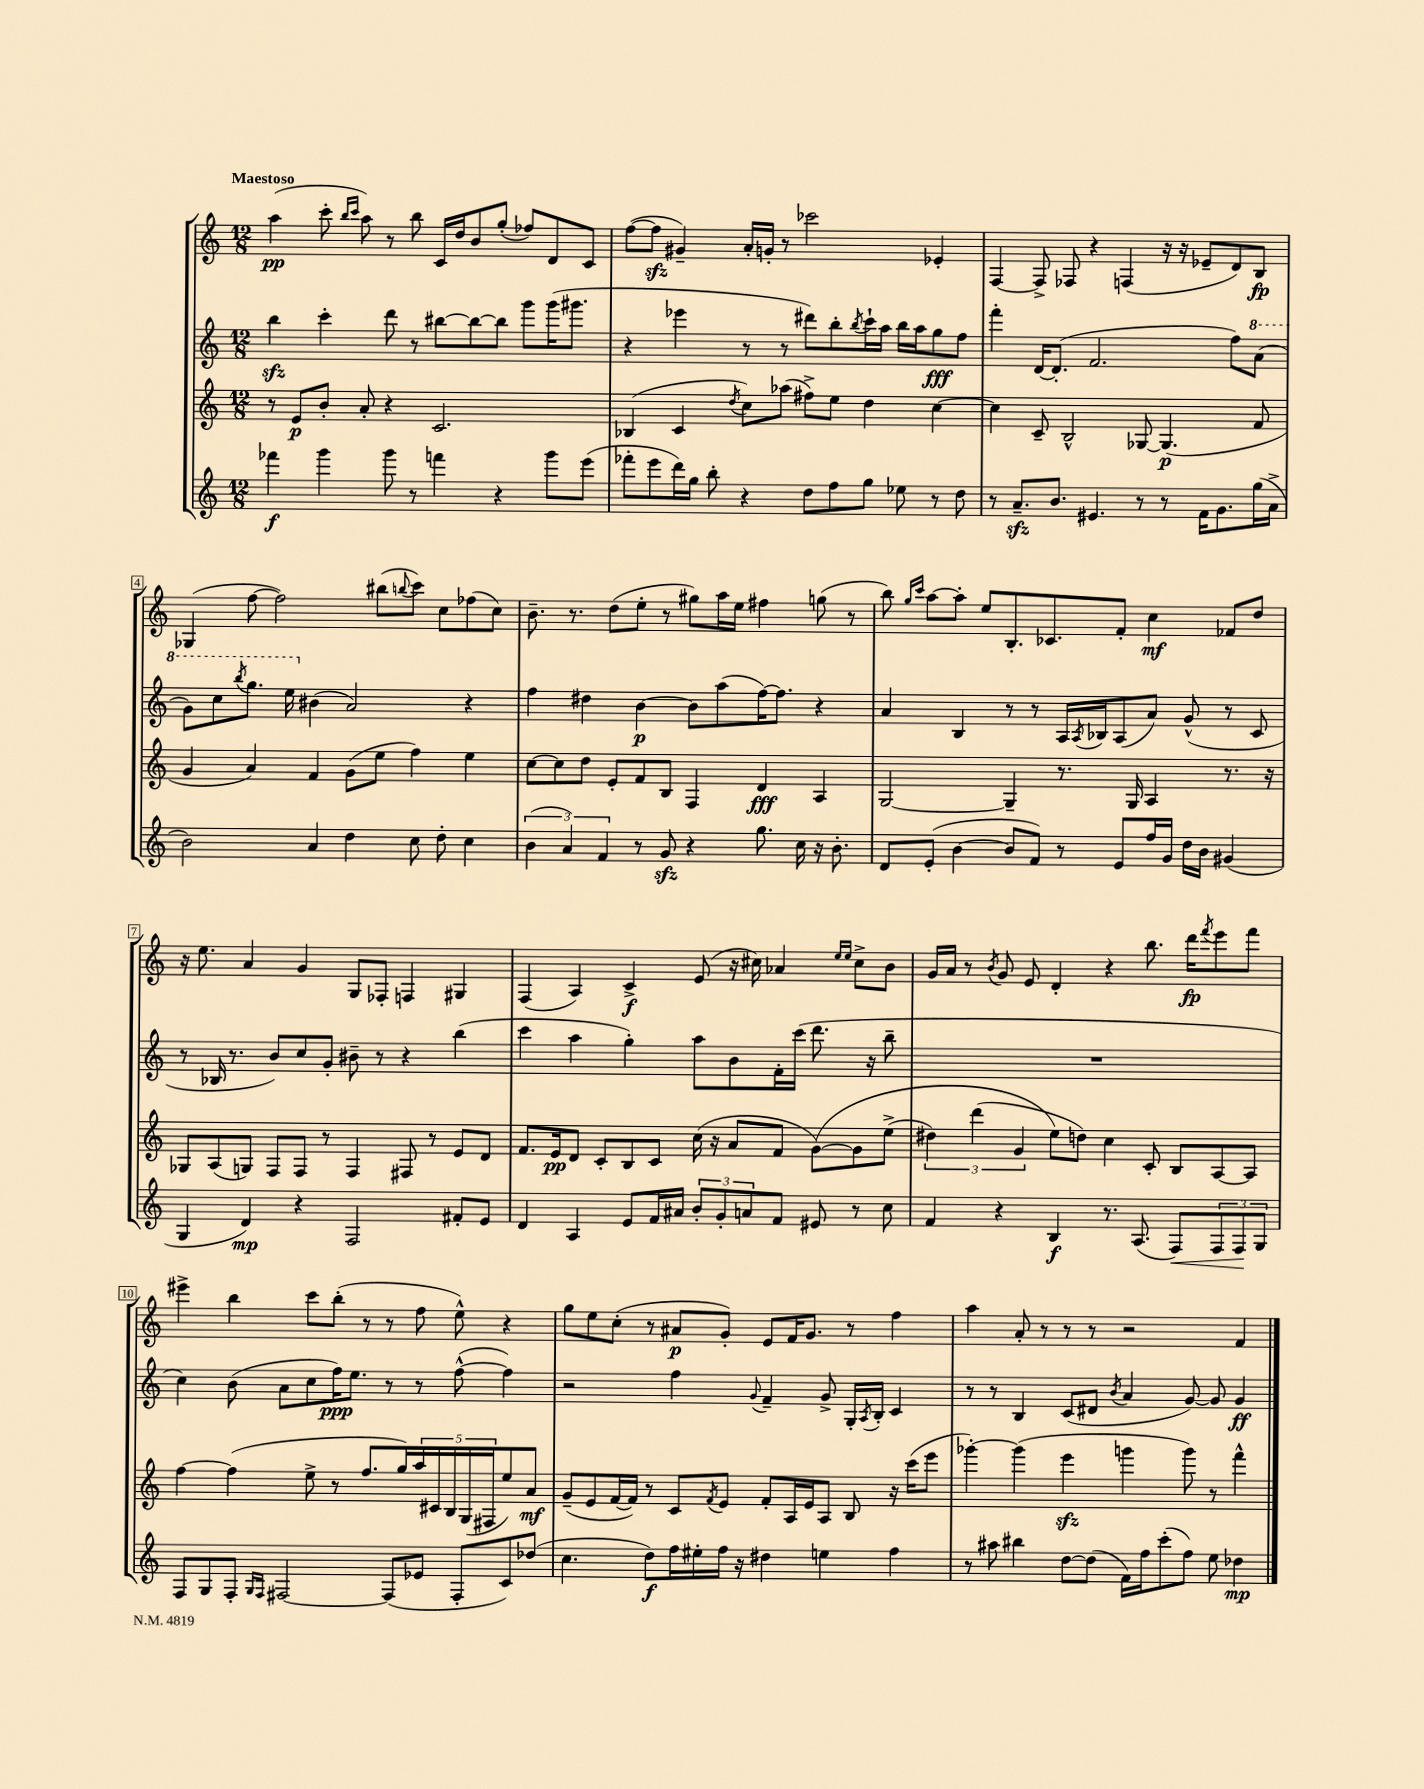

**kern	**kern	**kern	**kern
*staff4	*staff3	*staff2	*staff1
*clefG2	*clefG2	*clefG2	*clefG2
*k[]	*k[]	*k[]	*k[]
*M12/8	*M12/8	*M12/8	*M12/8
4fff-\	8r	4bb\	(4aa\
.	8e/L	.	.
4ggg\	8b'/J	4ccc'\	8ccc'\
.	.	.	16qqbb/LL
.	.	.	16qqccc/JJ
.	8a'/	.	8aa\)
8ggg\	4r	8ddd\	8r
8r	.	8r	8bb\
4fff\	2.c/	[8bb#\L	16c/LL
.	.	.	16dd/J
.	.	8bb#\_	8b/
4r	.	8bb#\]J	(8gg'/J
.	.	8ggg\L	8ff-/L)
8ggg\L	.	(16ggg\K	8d/
.	.	8.ggg#\J	.
(8eee\J	.	.	8c/J
=	=	=	=
8fff-'\L	(4B-/	4r	([8ff\L
8eee\	.	.	8ff\]J
16ddd\L)	4c/	4eee-\	4g#~/)
16gg\JJ	.	.	.
8bb'\	.	.	.
.	8qdd/	.	.
4r	8cc\L)	8r	16a'/LL
.	.	.	16g'/JJ
.	(8aa-\J	8r	8r
8dd\L	8ff#^\L)	8ddd#\L)	2ccc-\
8ff\	8ee\J	8bb'\	.
.	.	8qbb/	.
8gg\J	4dd\	16ccc`\L	.
.	.	16aa\JJ	.
8ee-\	.	16bb\LL	.
.	.	16aa\J	.
8r	[4cc\	8gg\	4e-'/
8dd\	.	8ff\J	.
=	=	=	=
8r	4cc\]	4fff'\	[4F/
8.a~/L	.	.	.
.	8c~/	[16d/LK	8F^/]
8.b/J	.	(8.d'/]J	.
.	2B^^/	.	8F-/
4.e#/	.	2.f/	4r
.	.	.	(4F/
8r	[8G-/	.	.
8r	(4.G-/]	.	16r
.	.	.	16r
16f\LK	.	.	8e-~/L
8.g\	.	.	.
.	.	8ff\L)	8d/)
(16gg\L	8f/	(8aa\J	8B/J
16a^\JJ	.	.	.
=	=	=	=
2b\)	4g/	8gg\L)	(4G-/
.	.	8ccc\	.
.	.	8qbbb/	.
.	4a/)	8.ggg\J	[8ff\
.	.	.	2ff\])
.	.	16eee\	.
4a/	4f/	(4b#\	.
4dd\	(8g\L	2a/)	.
.	8ee\J	.	(8bb#\L
.	.	.	8qqbb/
8cc\	4ff\)	.	8ccc\J)
8dd'\	.	.	8cc\L
4cc\	4ee\	4r	(8ff-\
.	.	.	8cc\J)
=	=	=	=
(6b\	[8cc\L	4ff\	8.b~\
.	8cc\]	.	.
6a/)	.	.	.
.	.	.	8.r
.	8dd\J	4dd#\	.
6f/	.	.	.
.	8e'/L	.	(8dd\L
8r	8f/	[4b\	8ee'\J
8g/	8B/J	.	8r
4r	4F/	8b\]L	8gg#\L)
.	.	(8aa\	16aa\L
.	.	.	16ee\JJ
8.gg\	4d/	[16ff\K)	4ff#\
.	.	8.ff\]J	.
16cc\	.	.	.
16r	4A/	4r	(8gg\
8.b'\	.	.	.
.	.	.	8r
=	=	=	=
8d/L	[2G/	4a/	8bb\)
.	.	.	16qqgg/LL
.	.	.	16qqccc/JJ
(8e'/J	.	.	[8aa\L
[4b\	.	4B/	8aa'\]J
.	.	.	8ee/L
8b/]L	4G~/]	8r	8.B'/
8f/J)	.	8r	.
.	.	.	8.c-/
8r	8.r	16A/LL	.
.	.	8qA/	.
.	.	16B-/J	.
8e/L	.	(8A/	8f'/J
.	16G/	.	.
16ff/L	4A/	8a/J)	4cc\
16g/JJ	.	.	.
16dd\LL	.	(8g^^/	.
16b\JJ	.	.	.
(4g#/	8.r	8r	8f-/L
.	.	8c/	8dd/J
.	16r	.	.
=	=	=	=
4G/	8G-/L	8r	16r
.	.	.	8.ee\
.	(8A/	16B-/	.
.	.	8.r	.
4d/)	8G/J)	.	4a/
.	8F/L	8b/L)	.
4r	8F/J	8cc/	4g/
.	8r	8g'/J	.
2F/	4F/	8b#~\	8G/L
.	.	8r	8F-'/J
.	8F#/	4r	4F/
.	8r	.	.
8f#'/L	8e/L	(4bb\	4G#/
8e/J	8d/J	.	.
=	=	=	=
4d/	8.f/L	4ccc\	(4F/
.	16e/k	.	.
4A/	8d/J	4aa\	4A/)
.	8c'/L	.	.
8e/L	8B/	4gg'\)	4c^/
16f/L	8c/J	.	.
16a#/JJ	.	.	.
12b'/L	(16cc\	8aa\L	(8e/
.	16r	.	.
12g'/	.	.	.
.	8a/L	8b\	16r
12a/	.	.	.
.	.	.	16cc#\)
8f/J	8f/J	16f'\L	4a-/
.	.	(16ccc\JJ	.
8e#/	&([8g\L)	8.ddd\	.
.	.	.	16qqee/LL
.	.	.	16qqee/JJ
8r	8g\]	.	8cc#^\L
.	.	16r	.
8cc\	(8ee^\J	8bb~\	8b\J
=	=	=	=
4f/	6dd#\)	1.r	16g/LL
.	.	.	16a/JJ
.	.	.	8r
.	(6ddd\	.	.
.	.	.	8qb/
4r	.	.	8g/
.	6g/	.	.
.	.	.	8e/
4B/	8ee\L&)	.	4d'/
.	8dd\J)	.	.
8.r	4cc\	.	4r
(8.A/	.	.	.
.	8c'/	.	8.bb\
8F/L)	8B/L	.	.
.	.	.	16ddd\LK
.	.	.	8qfff/
12F/	[8A/	.	8eee\
12F/	.	.	.
.	8A/]J	.	8fff\J
12G/J	.	.	.
=	=	=	=
8F/L	[4ff\	4cc\)	4eee#^\
8G/	.	.	.
8F'/J	(4ff\]	(8b\	4bb\
16qqG/LL	.	.	.
16qqF/JJ	.	.	.
[2F#/	.	8a\L	.
.	8ee^\	8cc\	8ccc\L
.	8r	16ff\K)	(8bb'\J
.	.	8.ee\J	.
.	8.ff/L	.	8r
(8F#/]L	.	8r	8r
.	16gg/L)	.	.
8e-/J	20aa/	8r	8ff\
.	20c#/	.	.
.	20B/	.	.
8F#'/L	.	([8ff^^\	8ee^^\)
.	(20G/	.	.
.	20F#/J	.	.
8c/)	8ee/)	4ff\])	4r
(8dd-/J	8a/J	.	.
=	=	=	=
4.cc\	(8g~/L	2r	8gg\L
.	8e/	.	8ee\
.	[16f/L	.	(8cc'\J
.	16f/]JJ)	.	.
8dd\L)	8r	.	8r
16ff\L	8c/L	4ff\	8a#/L
16ee#'\	.	.	.
.	8qf/	.	.
16ff\JJ	8e/J	.	8g'/J)
16r	.	.	.
.	.	8qqg/	.
4dd#\	8f'/L	4f~/	8e/L
.	16A/L	.	16f/K
.	16e/J	.	8.g/J
4ee\	8A/J	8g^/	.
.	8B/	16G'/LL	8r
.	.	8qA/	.
.	.	16B'/JJ	.
4ff\	16r	4c/	4ff\
.	(16ccc\LK	.	.
.	8eee\J	.	.
=	=	=	=
8r	[4ggg-'\)	8r	4aa\
8aa#\	.	8r	.
4bb#\	(4ggg-\]	4B/	8a'/
.	.	.	8r
[8dd\L	4eee\	(8c/L	8r
(8dd\]J	.	8d#/J	8r
.	.	8qb/	.
16f\LL)	4ggg\	4a/	2r
16ff\J	.	.	.
(8ccc'\	.	.	.
8ff\J)	8ggg\)	[8g/)	.
8ee\	8r	8g/]	.
4dd-\	4fff^^\	4g/	4f/
==	==	==	==
*-	*-	*-	*-
